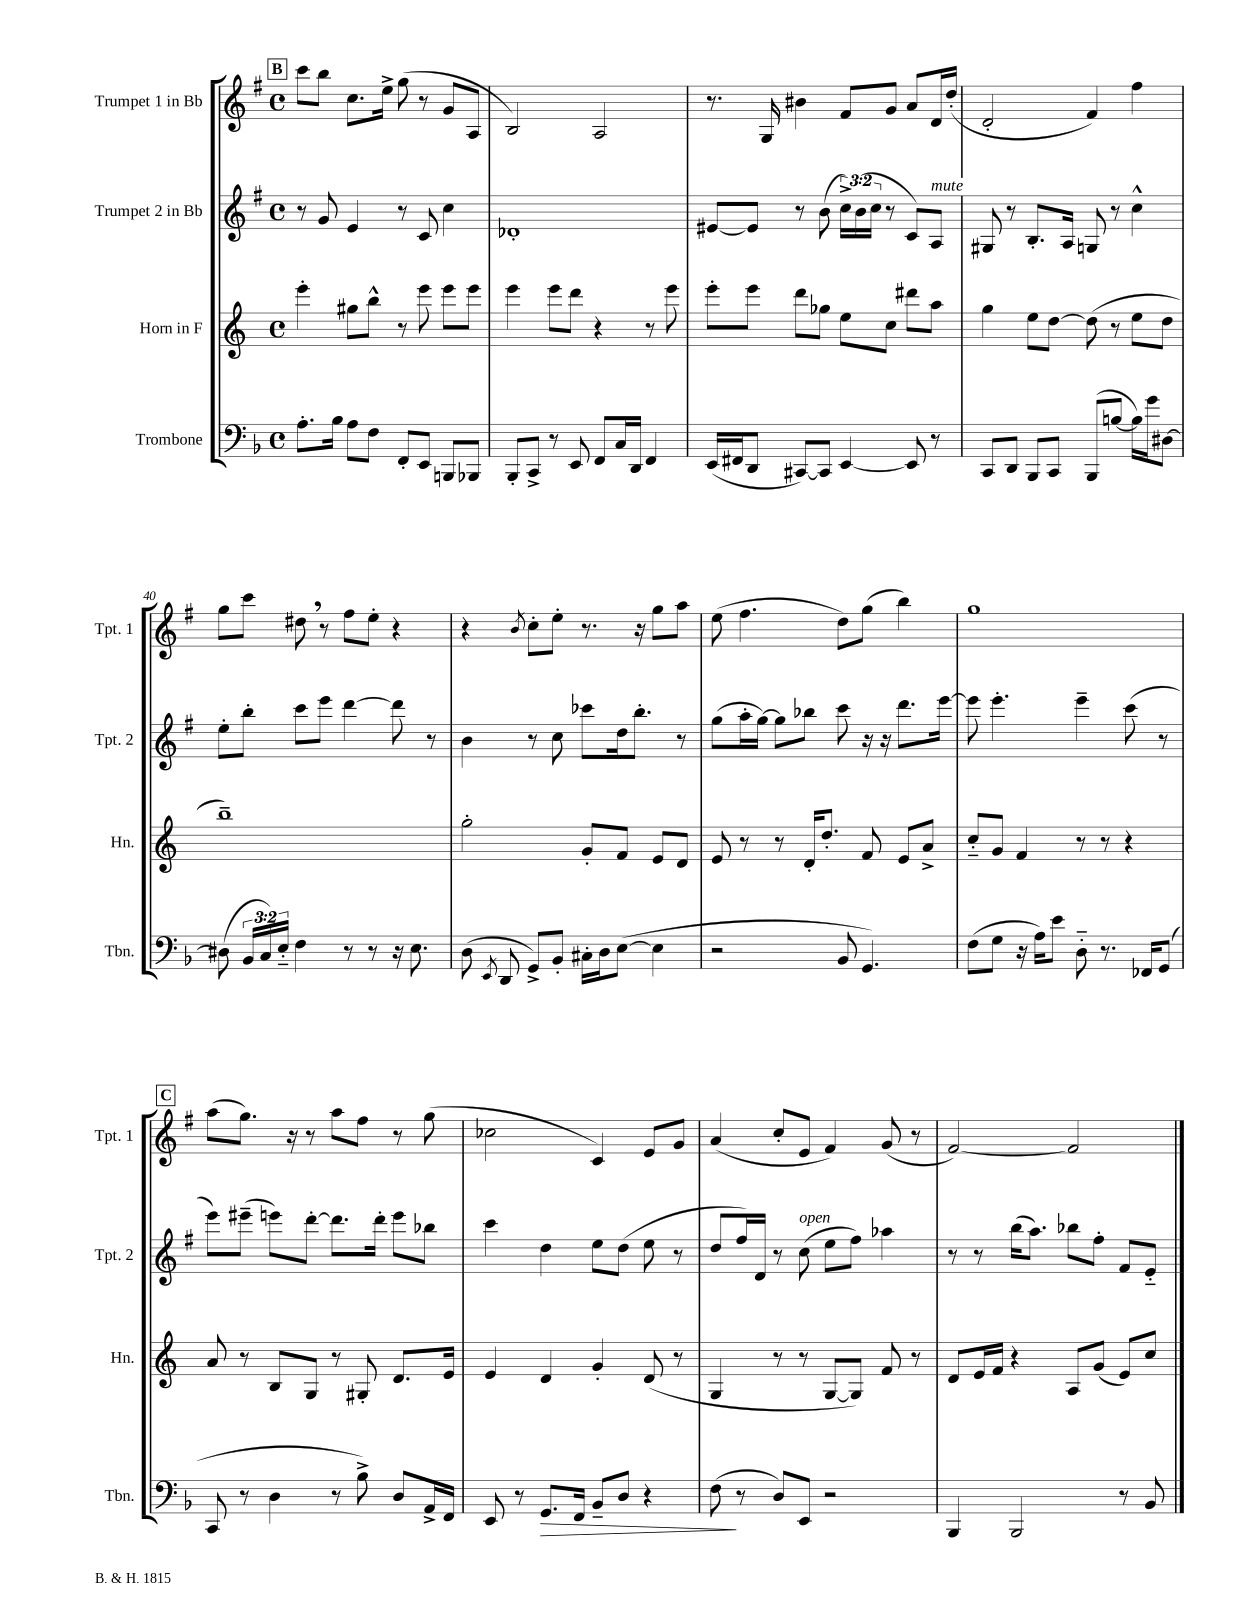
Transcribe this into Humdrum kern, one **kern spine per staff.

**kern	**kern	**kern	**kern
*staff4	*staff3	*staff2	*staff1
*clefF4	*clefG2	*clefG2	*clefG2
*k[b-]	*k[]	*k[f#]	*k[f#]
*M4/4	*M4/4	*M4/4	*M4/4
*met(c)	*met(c)	*met(c)	*met(c)
8.A'	4eee'	8r	8ccc
.	.	8g	8bb
16B-	.	.	.
8A	8gg#	4e	8.cc
8F	8bb^^	.	.
.	.	.	16ee^
8FF'	8r	8r	(8gg
8EE	8eee	8c	8r
8BBB	8eee	4cc	8g
8BBB-	8eee	.	8A
=	=	=	=
8BBB-'	4eee	1d-'	2B)
8CC^	.	.	.
8r	8eee	.	.
8EE	8ddd	.	.
8FF	4r	.	2A
16C	.	.	.
16DD	.	.	.
4FF	8r	.	.
.	8eee	.	.
=	=	=	=
(16EE	8eee'	[8e#	8.r
16FF#	.	.	.
8DD	8eee	8e#]	.
.	.	.	16G
[8CC#)	8ddd	8r	4b#
8CC#]	8gg-	(8b	.
[4EE	8ee	24cc^)	8f#
.	.	(24b	.
.	.	24cc	.
.	8cc	8r	8g
8EE]	8ddd#	8c)	8a
8r	8aa	8A	16d
.	.	.	(16dd'
=	=	=	=
8CC	4gg	8G#	2d'
8DD	.	8r	.
8BBB-	8ee	8.B'	.
8CC	[8dd	.	.
.	.	16A	.
(8BBB-	(8dd]	8G	4f#)
[8B	8r	8r	.
16B])	8ee	4cc^^	4ff#
16g	.	.	.
[8D#	8dd	.	.
=	=	=	=
(8D#]	1bb~)	8ee'	8gg
24BB-	.	8bb'	8ccc
24C)	.	.	.
24E'~	.	.	.
4F	.	8ccc	8dd#
.	.	8eee	8r
8r	.	[4ddd	8ff#
8r	.	.	8ee'
16r	.	8ddd]	4r
8.E	.	.	.
.	.	8r	.
=	=	=	=
(8D	2gg'	4b	4r
8qEE	.	.	.
8DD	.	.	.
.	.	.	8qb
8GG^)	.	8r	8cc'
8BB-'	.	8cc	8ee'
16C#'	8g'	8ccc-	8.r
16D	.	.	.
([8E	8f	16dd	.
.	.	8.bb'	16r
4E]	8e	.	8gg
.	8d	8r	8aa
=	=	=	=
2r	8e	(8gg	(8ee
.	8r	16aa'	4.ff#
.	.	[16gg)	.
.	8r	8gg]	.
.	16d'	8bb-	.
.	8.dd'	.	.
8BB-	.	8ccc	8dd)
4.GG)	8f	16r	(8gg
.	.	16r	.
.	8e	8.ddd	4bb)
.	8a^	.	.
.	.	[16eee	.
=	=	=	=
(8F	8cc'~	8eee]	1gg
8G	8g	4.eee'	.
16r	4f	.	.
16A)	.	.	.
8e	.	.	.
8D'~	8r	4eee~	.
8.r	8r	.	.
.	4r	(8ccc	.
16FF-	.	.	.
(8GG	.	8r	.
=	=	=	=
8CC	8a	8eee)	(8aa
8r	8r	(8eee#~	8.gg)
4D	8B	8eee)	.
.	.	.	16r
.	8G	[8ddd'	8r
8r	8r	8.ddd]	8aa
8B-^)	8G#'	.	8ff#
.	.	16ddd'	.
8D	8.d	8eee	8r
16AA^	.	8bb-	(8gg
16FF	16e	.	.
=	=	=	=
8EE	4e	4ccc	2cc-
8r	.	.	.
8.GG	4d	4dd	.
16FF	.	.	.
8BB-~	4g'	8ee	4c)
8D	.	(8dd	.
4r	(8d	8ee	8e
.	8r	8r	8g
=	=	=	=
(8F	4G	8dd	(4a
8r	.	16ff#)	.
.	.	16d	.
8D)	8r	8r	8cc'
8EE	8r	(8cc	8e
2r	[8G	8ee	4f#)
.	8G])	8ff#)	.
.	8f	4aa-	(8g
.	8r	.	8r
=	=	=	=
4BBB-	8d	8r	[2f#)
.	16e	8r	.
.	16f	.	.
2BBB-	4r	(16bb	.
.	.	8.aa)	.
.	8A	8bb-	2f#]
.	(8g	8ff#'	.
8r	8e)	8f#	.
8BB-	8cc	8e'~	.
==	==	==	==
*-	*-	*-	*-
